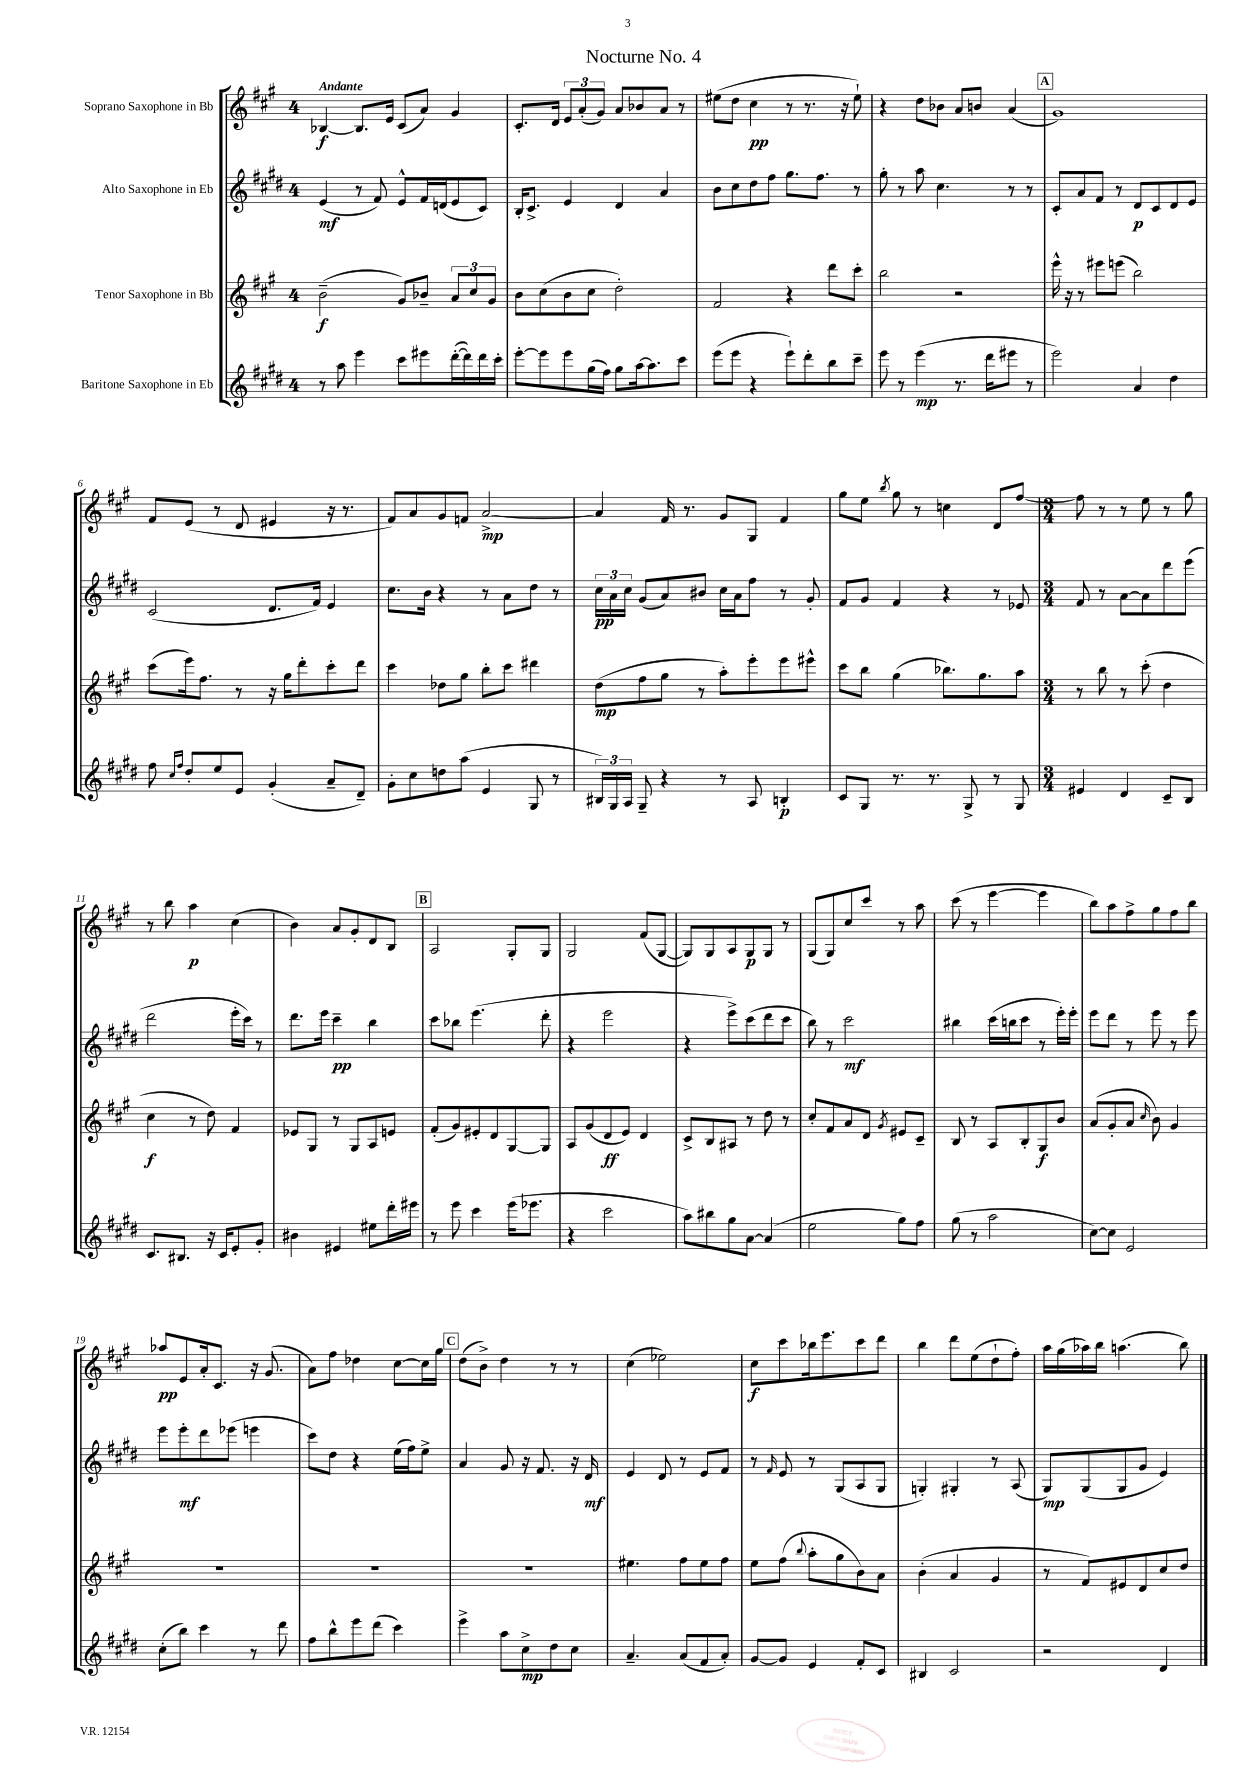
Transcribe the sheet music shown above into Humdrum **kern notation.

**kern	**dynam	**kern	**dynam	**kern	**dynam	**kern	**dynam
*part4	*part4	*part3	*part3	*part2	*part2	*part1	*part1
*staff4	*staff4	*staff3	*staff3	*staff2	*staff2	*staff1	*staff1
*I"Baritone Saxophone in Eb	*	*I"Tenor Saxophone in Bb	*	*I"Alto Saxophone in Eb	*	*I"Soprano Saxophone in Bb	*
*clefG2	*	*clefG2	*	*clefG2	*	*clefG2	*
*k[f#c#g#d#]	*	*k[f#c#g#]	*	*k[f#c#g#d#]	*	*k[f#c#g#]	*
*M4/4	*	*M4/4	*	*M4/4	*	*M4/4	*
=1	=1	=1	=1	=1	=1	=1	=1
!	!	!	!	!	!	!LO:TX:a:B:t=Andante	!
8r	.	(2b~\	f	(4e/	mf	[4B-X/	f
8aa\	.	.	.	.	.	.	.
4eee\	.	.	.	8r	.	8.B-/L]	.
.	.	.	.	8f#/)	.	.	.
.	.	.	.	.	.	16e/Jk	.
8ccc#\L	.	8g#/L)	.	8e^^/L	.	(8c#/L	.
8eee#X\	.	8b-X~/J	.	16f#/L	.	8a/J)	.
.	.	.	.	(16dn/J	.	.	.
([16ddd#'\L	.	12a/L	.	8e/	.	4g#/	.
16ddd#\])	.	.	.	.	.	.	.
.	.	12cc#/	.	.	.	.	.
16ddd#\	.	.	.	8c#/J)	.	.	.
.	.	12g#/J	.	.	.	.	.
16ccc#'\JJ	.	.	.	.	.	.	.
=2	=2	=2	=2	=2	=2	=2	=2
[8eee'\L	.	8b\L	.	16B'/KL	.	8.c#'/L	.
.	.	.	.	8.c#^/J	.	.	.
8eee\]	.	(8cc#\	.	.	.	.	.
.	.	.	.	.	.	16d/Jk	.
8eee\	.	8b\	.	4e/	.	12e/L	.
.	.	.	.	.	.	(12a'/	.
(16gg#\L	.	8cc#\J	.	.	.	.	.
.	.	.	.	.	.	12g#/J)	.
16ff#\JJ)	.	.	.	.	.	.	.
8gg#\L	.	2dd'\)	.	4d#/	.	8a/L	.
[16aa\k	.	.	.	.	.	8b-X/	.
8.aa\]	.	.	.	.	.	.	.
.	.	.	.	4a/	.	8a/J	.
8ccc#\J	.	.	.	.	.	8r	.
=3	=3	=3	=3	=3	=3	=3	=3
(8eee\L	.	2f#/	.	8b\L	.	(8ee#X\L	.
8eee\J	.	.	.	8cc#\	.	8dd\J	.
4r	.	.	.	8dd#\	.	4cc#\	pp
.	.	.	.	8ff#\J	.	.	.
8eee`\L)	.	4r	.	8.gg#\L	.	8r	.
8ddd#'\	.	.	.	.	.	8.r	.
.	.	.	.	8.ff#\J	.	.	.
8bb\	.	8ddd\L	.	.	.	.	.
.	.	.	.	.	.	16r	.
8ccc#~\J	.	8ccc#'\J	.	8r	.	8ee#`\)	.
=4	=4	=4	=4	=4	=4	=4	=4
8eee\	.	2bb\	.	8gg#'\	.	4r	.
8r	.	.	.	8r	.	.	.
(4eee\	mp	.	.	8aa\	.	8dd\L	.
.	.	.	.	4.cc#\	.	8b-X\J	.
8.r	.	2r	.	.	.	8a/L	.
.	.	.	.	.	.	8bn/J	.
16ddd#\KL	.	.	.	.	.	.	.
8eee#X\J	.	.	.	8r	.	(4a/	.
8r	.	.	.	8r	.	.	.
!!LO:REH:place=s1:t=A
=5	=5	=5	=5	=5	=5	=5	=5
2eee\)	.	16eee^^\	.	8c#'/L	.	1g#)	.
.	.	16r	.	.	.	.	.
.	.	8r	.	8a/	.	.	.
.	.	8eee#X\L	.	8f#/J	.	.	.
.	.	(8eeen\J	.	8r	.	.	.
4a/	.	2bb\)	.	8d#/L	p	.	.
.	.	.	.	8c#/	.	.	.
4dd#\	.	.	.	8d#/	.	.	.
.	.	.	.	8e/J	.	.	.
!!LO:LB:g=z
=6	=6	=6	=6	=6	=6	=6	=6
8ff#\	.	(8ccc#\L	.	(2c#/	.	8f#/L	.
16qqcc#/LL	.	.	.	.	.	.	.
16qqff#/JJ	.	.	.	.	.	.	.
8dd#'/L	.	16eee\k)	.	.	.	(8e/J	.
.	.	8.ff#\J	.	.	.	.	.
8ee/	.	.	.	.	.	8r	.
8e/J	.	8r	.	.	.	8d/	.
(4g#'/	.	16r	.	8.d#/L	.	4e#X/	.
.	.	16gg#\KL	.	.	.	.	.
.	.	8ddd'\	.	.	.	.	.
.	.	.	.	16f#/Jk)	.	.	.
8a~/L	.	8ccc#'\	.	4e/	.	16r	.
.	.	.	.	.	.	8.r	.
8d#~/J)	.	8ddd\J	.	.	.	.	.
=7	=7	=7	=7	=7	=7	=7	=7
8g#'\L	.	4ccc#\	.	8.cc#\L	.	8f#/L)	.
8cc#\	.	.	.	.	.	8a/	.
.	.	.	.	16b\Jk	.	.	.
8ddn\	.	8dd-X\L	.	4r	.	8g#/	.
(8aa\J	.	8gg#\J	.	.	.	8fn/J	.
4e/	.	8bb'\L	.	8r	.	[2a^/	mp
.	.	8ccc#\J	.	8a\L	.	.	.
8G#/	.	4ddd#X\	.	8dd#\J	.	.	.
8r	.	.	.	8r	.	.	.
=8	=8	=8	=8	=8	=8	=8	=8
24B#X/LL)	.	(8dd\L	mp	24cc#\LL	pp	4a/]	.
24G#/	.	.	.	24a\	.	.	.
24A/JJ	.	.	.	24cc#\JJ	.	.	.
8G#~/	.	8ff#\	.	(8g#/L	.	.	.
4r	.	8gg#\J	.	8a/)	.	16f#/	.
.	.	.	.	.	.	8.r	.
.	.	8r	.	8b#X/J	.	.	.
8r	.	8aa'\L)	.	16cc#\LL	.	8g#/L	.
.	.	.	.	16a\J	.	.	.
8A/	.	8eee'\	.	8ff#\J	.	8G#/J	.
4Bn'/	p	8eee\	.	8r	.	4f#/	.
.	.	8eee#X^^\J	.	8g#'/	.	.	.
=9	=9	=9	=9	=9	=9	=9	=9
8c#/L	.	8ccc#\L	.	8f#/L	.	8gg#\L	.
8G#/J	.	8bb\J	.	8g#/J	.	8ee\J	.
.	.	.	.	.	.	8qbb/	.
8.r	.	(4gg#\	.	4f#/	.	8gg#\	.
.	.	.	.	.	.	8r	.
8.r	.	.	.	.	.	.	.
.	.	8.bb-X\L)	.	4r	.	4ccn\	.
8G#^/	.	.	.	.	.	.	.
.	.	8.gg#\	.	.	.	.	.
8r	.	.	.	8r	.	8d/L	.
8G#/	.	8aa\J	.	8e-X/	.	[8ff#/J	.
=10	=10	=10	=10	=10	=10	=10	=10
*M3/4	*	*M3/4	*	*M3/4	*	*M3/4	*
4e#X/	.	8r	.	8f#/	.	8ff#\]	.
.	.	8bb\	.	8r	.	8r	.
4d#/	.	8r	.	[8a\L	.	8r	.
.	.	(8ccc#'\	.	8a\]	.	8ee\	.
8c#~/L	.	4dd\	.	8ddd#\	.	8r	.
8B/J	.	.	.	(8eee\J	.	8gg#\	.
!!LO:LB:g=z
=11	=11	=11	=11	=11	=11	=11	=11
8.c#/L	.	4cc#\	f	2ddd#\	.	8r	.
.	.	.	.	.	.	8bb\	.
8.B#X/J	.	.	.	.	.	.	.
.	.	8r	.	.	.	4aa\	p
16r	.	8dd\)	.	.	.	.	.
16c#/KL	.	.	.	.	.	.	.
8e'/	.	4f#/	.	16eee'\LL	.	(4cc#\	.
.	.	.	.	16ccc#\JJ)	.	.	.
8g#'/J	.	.	.	8r	.	.	.
=12	=12	=12	=12	=12	=12	=12	=12
4b#X\	.	8e-X/L	.	8.ddd#\L	.	4b\)	.
.	.	8G#/J	.	.	.	.	.
.	.	.	.	16eee\Jk	.	.	.
4e#X/	.	8r	.	4ccc#~\	pp	8a/L	.
.	.	8G#/L	.	.	.	8g#'/	.
8ee#X\L	.	8A/	.	4bb\	.	8d/	.
16ddd#'\L	.	8en/J	.	.	.	8B/J	.
16eee#X\JJ	.	.	.	.	.	.	.
!!LO:REH:place=s1:t=B
=13	=13	=13	=13	=13	=13	=13	=13
8r	.	(8f#'/L	.	8ccc#\L	.	2A/	.
8eee\	.	8g#/)	.	8bb-X\J	.	.	.
4ccc#\	.	8e#X'/	.	(4.eee\	.	.	.
.	.	8d/	.	.	.	.	.
(16eee\KL	.	[8G#/	.	.	.	8G#'/L	.
8.eee-X\J	.	.	.	.	.	.	.
.	.	8G#/J]	.	8ddd#'\	.	8G#/J	.
=14	=14	=14	=14	=14	=14	=14	=14
4r	.	8A/L	.	4r	.	2G#/	.
.	.	(8g#/	.	.	.	.	.
2ccc#\	.	8d/	ff	2eee\	.	.	.
.	.	8e/J)	.	.	.	.	.
.	.	4d/	.	.	.	(8f#/L	.
.	.	.	.	.	.	[8G#/J	.
=15	=15	=15	=15	=15	=15	=15	=15
8aa\L)	.	8c#^/L	.	4r	.	8G#/L])	.
8bb#X\	.	8B/	.	.	.	8G#/	.
8gg#\	.	8A#X/J	.	8eee^\L)	.	8A/	.
[8a\J	.	8r	.	(8ccc#\	.	8G#/	p
(4a/]	.	8dd\	.	8ddd#\	.	8G#/J	.
.	.	8r	.	8ccc#\J	.	8r	.
=16	=16	=16	=16	=16	=16	=16	=16
2ee\	.	8cc#'/L	.	8bb\)	.	(8G#/L	.
.	.	8f#/	.	8r	.	8G#/)	.
.	.	8a/	.	2ccc#\	mf	8cc#/	.
.	.	8d/J	.	.	.	8ccc#/J	.
.	.	8qg#/	.	.	.	.	.
8gg#\L)	.	8e#X/L	.	.	.	8r	.
8ff#\J	.	8c#~/J	.	.	.	8aa\	.
=17	=17	=17	=17	=17	=17	=17	=17
(8gg#\	.	8B/	.	4bb#X\	.	(8ccc#\	.
8r	.	8r	.	.	.	8r	.
2aa\	.	8A/L	.	(16ccc#\LL	.	[4eee\	.
.	.	.	.	16bbn\J	.	.	.
.	.	8B'/	.	8ccc#\J	.	.	.
.	.	8G#/	f	8r	.	4eee\]	.
.	.	8b/J	.	16eee'\LL)	.	.	.
.	.	.	.	16eee'\JJ	.	.	.
=18	=18	=18	=18	=18	=18	=18	=18
[8cc#\L)	.	(8a/L	.	8eee\L	.	8bb\L)	.
8cc#\J]	.	8g#'/	.	8ddd#\J	.	8aa\	.
2e/	.	8a/J	.	8r	.	8ff#^\	.
.	.	16qqcc#/	.	.	.	.	.
.	.	8b\)	.	8eee\	.	8gg#\	.
.	.	4g#/	.	8r	.	8ff#\	.
.	.	.	.	8eee\	.	8bb\J	.
!!LO:LB:g=z
=19	=19	=19	=19	=19	=19	=19	=19
(8cc#'\L	.	2.r	.	8eee\L	.	8aa-X/L	pp
8bb\J)	.	.	.	8eee'\	mf	8e/	.
4ccc#\	.	.	.	8ddd#\	.	16a'/k	.
.	.	.	.	.	.	8.c#/J	.
.	.	.	.	(8eee-X\J	.	.	.
8r	.	.	.	4eeen\	.	16r	.
.	.	.	.	.	.	(8.g#/	.
8ddd#\	.	.	.	.	.	.	.
=20	=20	=20	=20	=20	=20	=20	=20
8ff#\L	.	2.r	.	8ccc#\L)	.	8a\L)	.
8bb^^\	.	.	.	8dd#\J	.	8ff#\J	.
8eee\	.	.	.	4r	.	4dd-X\	.
(8ddd#\J	.	.	.	.	.	.	.
4ccc#\)	.	.	.	(16ee\LL	.	[8cc#\L	.
.	.	.	.	16ff#\J)	.	.	.
.	.	.	.	8ee^\J	.	16cc#\L]	.
.	.	.	.	.	.	16gg#\JJ	.
!!LO:REH:place=s1:t=C
=21	=21	=21	=21	=21	=21	=21	=21
4eee^\	.	2.r	.	4a/	.	(8dd\L	.
.	.	.	.	.	.	8b^\J)	.
8aa\L	.	.	.	8g#/	.	4dd\	.
8cc#^\	mp	.	.	16r	.	.	.
.	.	.	.	8.f#/	.	.	.
8dd#\	.	.	.	.	.	8r	.
8cc#\J	.	.	.	16r	.	8r	.
.	.	.	.	16d#/	mf	.	.
=22	=22	=22	=22	=22	=22	=22	=22
4.a~/	.	4.ee#X\	.	4e/	.	(4cc#\	.
.	.	.	.	8d#/	.	2ee-X\)	.
(8a/L	.	8ff#\L	.	8r	.	.	.
8f#/	.	8ee#\	.	8e/L	.	.	.
8a'/J)	.	8ff#\J	.	8f#/J	.	.	.
=23	=23	=23	=23	=23	=23	=23	=23
[8g#/L	.	8ee\L	.	8r	.	8cc#\L	f
.	.	.	.	16qqf#/	.	.	.
8g#/J]	.	(8ff#\J	.	8e/	.	8ccc#\	.
.	.	8qqbb/	.	.	.	.	.
4e/	.	8aa'\L	.	8r	.	16bb-X\k	.
.	.	.	.	.	.	8.eee\	.
.	.	8gg#\	.	(8G#/L	.	.	.
8f#'/L	.	8b\)	.	8A/	.	8ccc#\	.
8c#/J	.	8a\J	.	8G#/J	.	8ddd\J	.
=24	=24	=24	=24	=24	=24	=24	=24
4B#X/	.	(4b'\	.	4Gn'/)	.	4bb\	.
2c#/	.	4a/	.	4G#X'/	.	8ddd\L	.
.	.	.	.	.	.	(8ee\	.
.	.	4g#/	.	8r	.	8dd`\	.
.	.	.	.	(8A/	.	8ff#'\J)	.
=25	=25	=25	=25	=25	=25	=25	=25
2r	.	8r	.	8G#/L)	mp	16aa\LL	.
.	.	.	.	.	.	(16gg#\	.
.	.	8f#/L)	.	(8G#/	.	16aa-X\)	.
.	.	.	.	.	.	16bb\JJ	.
.	.	8e#X/	.	8G#/	.	(4.aan\	.
.	.	8d/	.	8g#/J	.	.	.
4d#/	.	8cc#/	.	4e/)	.	.	.
.	.	8dd/J	.	.	.	8bb\)	.
==	==	==	==	==	==	==	==
*-	*-	*-	*-	*-	*-	*-	*-
